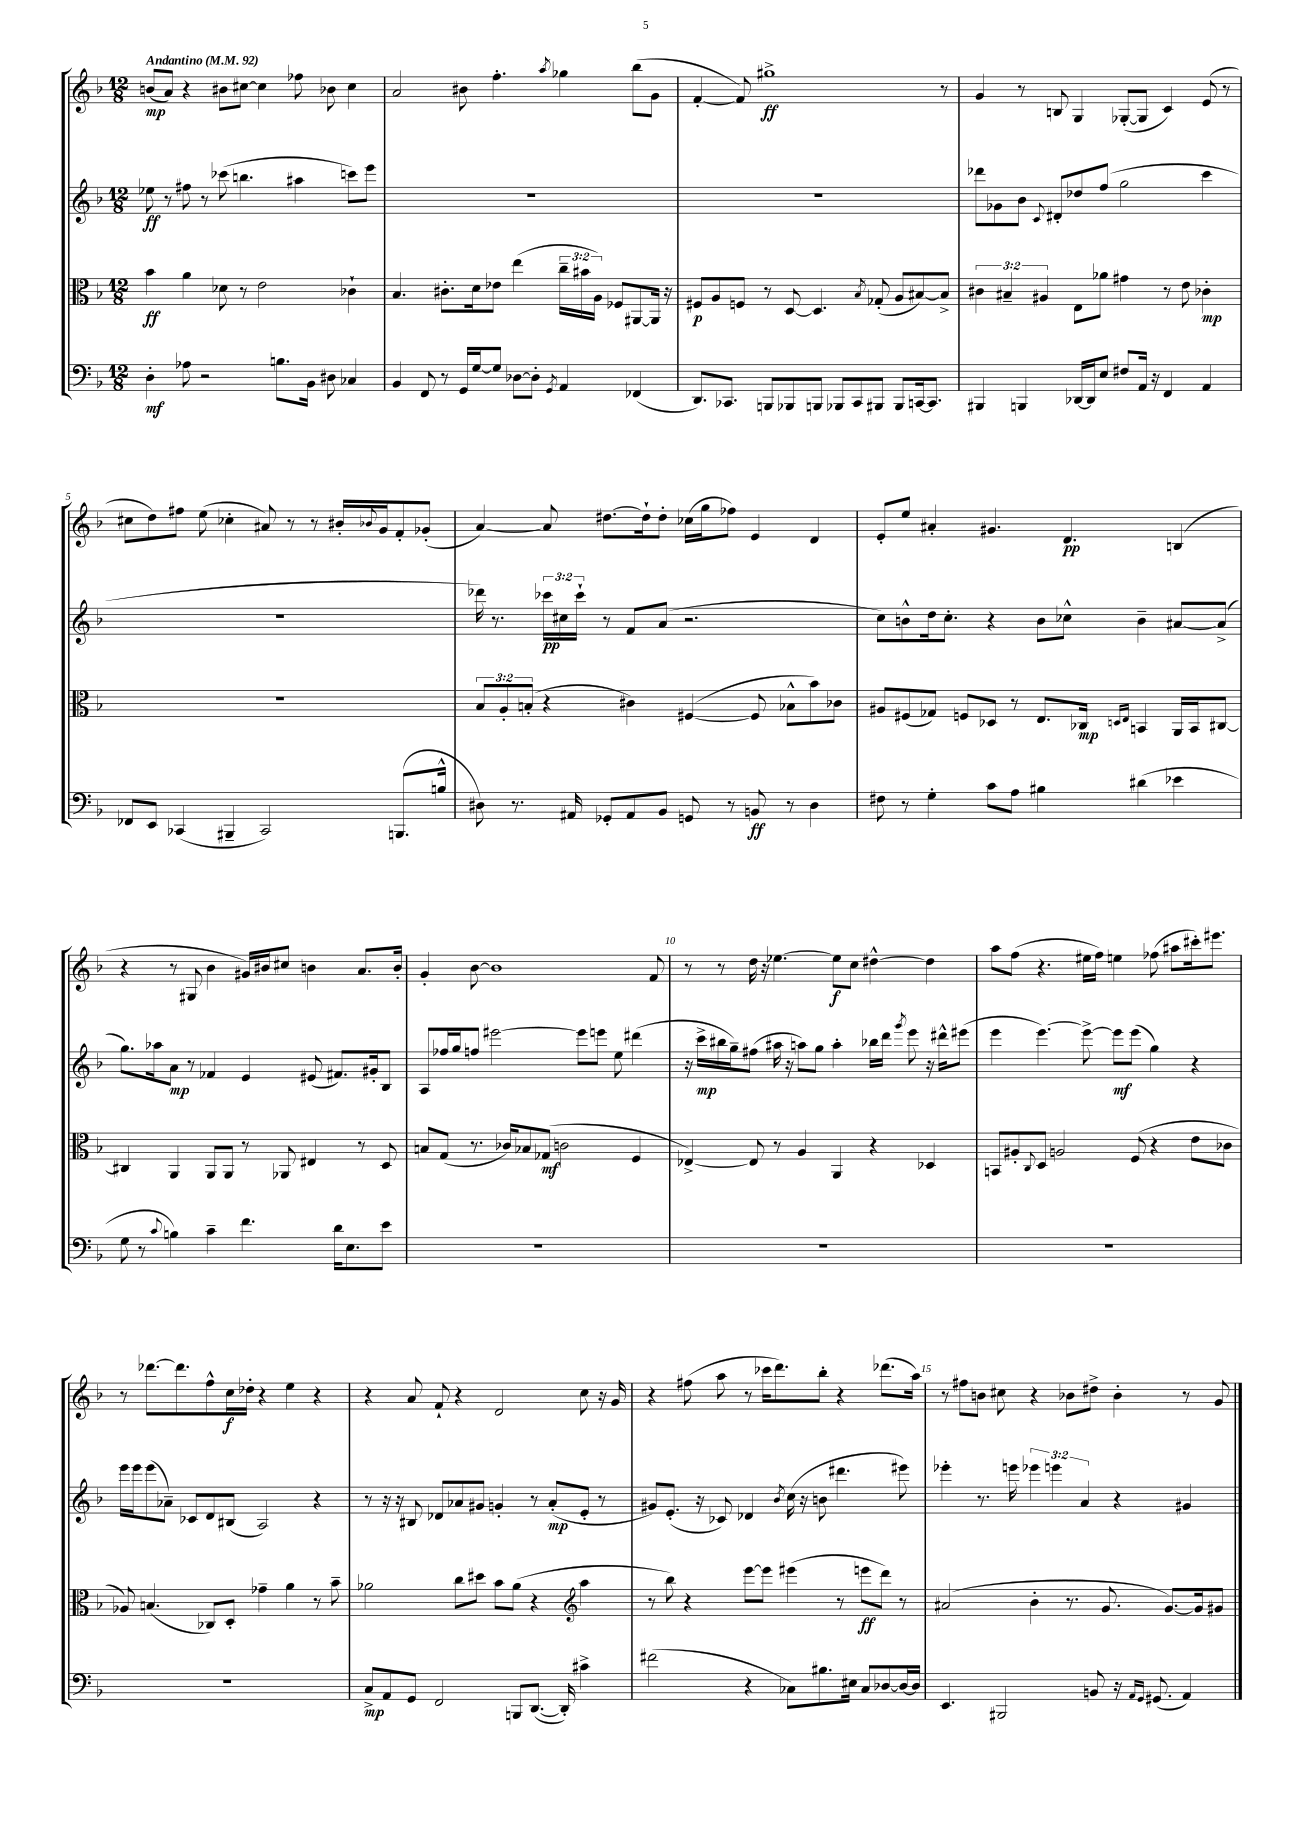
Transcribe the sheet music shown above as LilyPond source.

<<
\new StaffGroup <<
\new Staff = "s0" {
    \clef treble \key f \major \numericTimeSignature \time 12/8 \tempo "Andantino" 4 = 92
    b'8\mp( a'8) r4 bis'8 cis''8~ cis''4 fes''8 bes'8 cis''4 |
    a'2 bis'8 f''4.-. \acciaccatura { a''8 } ges''4 bes''8( g'8 |
    f'4~-. f'8) gis''1->\ff r8 |
    g'4 r8 b8 g4 ges8~-.( ges8 c'4) e'8( r8 |
    cis''8 d''8) fis''8 e''8( ces''4-. ais'8) r8 r8 bis'16-. \appoggiatura { bes'8 } g'16 f'8-. ges'8-.( |
    a'4~) a'8 dis''8.~ dis''16-! dis''8-. ces''16( g''16 fes''8) e'4 d'4 |
    e'8-. e''8 ais'4-. gis'4. d'4.\pp b4( |
    r4 r8 gis8 bes'4 gis'16) bis'16 cis''8 b'4 a'8. b'16-. |
    g'4-. bes'8~ bes'1 f'8 |
    r8 r8 d''16 r16 ees''4.~ ees''8\f c''8 dis''4~-^ dis''4 |
    a''8 f''8( r4. eis''16 f''16) e''4 fes''8( ais''8 cis'''16-.) eis'''8. |
    r8 des'''8.~ des'''8. f''8-^ c''16\f des''16-. r4 e''4 r4 |
    r4 a'8 f'8-! r4 d'2 c''8 r16 g'16 |
    r4 fis''8( a''8 r8 ces'''16 d'''8.) bes''8-. r4 des'''8.( a''16) |
    r8 fis''8 b'8 cis''8 r4 bes'8 dis''8-> bes'4-. r8 g'8 \bar "|." |
}
\new Staff = "s1" {
    \clef treble \key f \major \numericTimeSignature \time 12/8 \override Staff.TupletNumber.text = #tuplet-number::calc-fraction-text
    ees''8\ff r8 fis''8 r8 ces'''8( b''4. ais''4 c'''8) e'''8 |
    R1. |
    R1. |
    des'''8 ges'8 bes'8 \appoggiatura { c'8 } dis'8-. des''8 f''8( g''2 c'''4 |
    R1. |
    des'''16) r8. \tuplet 3/2 { ces'''16\pp cis''16 ces'''16-! } r8 f'8 a'8( r2. |
    c''8) b'8-^ d''16 c''8.-. r4 b'8 ces''8-^ b'4-- ais'8~ ais'8->( |
    g''8.) aes''16 a'8\mp r8 fes'4 e'4 eis'8( fis'8.) gis'16-. bes8 |
    a8 fes''16 g''16 f''8 eis'''2~ eis'''8 e'''8 e''8 dis'''4( |
    r16 c'''16->\mp bis''16 g''16--) fis''8( ais''16 r16 a''8) g''8 a''4-. bes''16 d'''16 \acciaccatura { g'''8 } e'''8 r16 dis'''16-^ eis'''8( |
    e'''4 e'''4.~) e'''8~-> e'''8\mf e'''8( g''4) r4 |
    e'''16 e'''16 e'''8( aes'8--) ces'8 d'8 bis8( a2) r4 |
    r8 r16 r16 bis8 des'8 aes'8 gis'8 g'4-. r8 aes'8-.\mp( e'8-. r8 |
    gis'8) e'8.-.( r16 ces'8) des'4 \acciaccatura { bes'8 } c''16( r16 b'8 dis'''4. eis'''8) |
    ees'''4-. r8. e'''16 \tuplet 3/2 { ees'''4 e'''4 a'4 } r4 gis'4 \bar "|." |
}
\new Staff = "s2" {
    \clef alto \key f \major \numericTimeSignature \time 12/8 \override Staff.TupletNumber.text = #tuplet-number::calc-fraction-text
    bes'4\ff a'4 des'8 r8 e'2 ces'4-! |
    bes4. cis'8.-. d'16 ees'8 e''4( \tuplet 3/2 { c''16-- bis'16 a16) } fes8 ais,8~ ais,16 r16 |
    fis8\p a8 f8 r8 d8~ d4. \acciaccatura { bes8 } ges8-.( a8 bis8~) bis8-> |
    \tuplet 3/2 { cis'4 bis4-- ais4 } e8 aes'8 gis'4 r8 e'8 ces'4-.\mp |
    R1. |
    \tuplet 3/2 { bes8 a8-. b8-.( } r4 cis'4) fis4~( fis8 bes8-^ bes'8) ces'8 |
    ais8 fis8( ges8) f8 des8 r8 e8. ces16\mp \grace { d16 e16 } b,4 a,16 b,16 cis8~ |
    cis4 a,4 a,8 a,8 r8 aes,8 eis4 r8 d8 |
    b8 g8( r8. ces'16) bes8 ges8\mf( c'2 f4 |
    ees4~->) ees8 r8 a4 a,4 r4 des4 |
    b,8 ais8-. \appoggiatura { c8 } d8 a2 f8( r4 e'8 ces'8 |
    aes8) b4.( ces8) d8-. ges'4-- a'4 r8 bes'8-- |
    aes'2 c''8 dis''8 bes'8 aes'8( r4 \clef treble a''4 |
    r8 bes''8) r4 e'''8~ e'''8 eis'''4( r8 e'''8\ff d'''8) r8 |
    ais'2( bes'4-. r8. g'8. g'8.~) g'16 gis'8 \bar "|." |
}
\new Staff = "s3" {
    \clef bass \key f \major \numericTimeSignature \time 12/8
    d4-.\mf aes8 r2 b8. bes,16 dis8 ces4 |
    bes,4 f,8 r8 g,16 g16~ g8 des8~ des8-. \acciaccatura { g,8 } a,4 fes,4( |
    d,8.) ces,8. b,,8 bes,,8 b,,8 bes,,8 ces,8 bis,,8 bis,,8 c,16~ c,8. |
    bis,,4 b,,4 des,16~ des,16 e8 fis8 a,16 r16 f,4 a,4 |
    fes,8 e,8 ces,4( bis,,4-- ces,2) b,,8.( b16-^ |
    dis8) r8. ais,16 ges,8-. ais,8 bes,8 g,8 r8 b,8\ff r8 dis4 |
    fis8 r8 g4-. c'8 a8 bis4 dis'4( ees'4 |
    g8 r8 \appoggiatura { c'8 } b4) c'4-- f'4. d'16 e8. e'8 |
    R1. |
    R1. |
    R1. |
    R1. |
    c8->\mp a,8 g,8 f,2 b,,8 d,8.~( d,16-.) cis'4-> |
    fis'2( r4 ces8) bis8. eis16 ces8 des8~ des16~ des16 |
    e,4. bis,,2 b,8 r16 \grace { a,16 g,16 } gis,8.( a,4) \bar "|." |
}
>>
>>
\layout { \context { \Score \override BarNumber.break-visibility = ##(#f #t #t) barNumberVisibility = #(every-nth-bar-number-visible 5) } }
